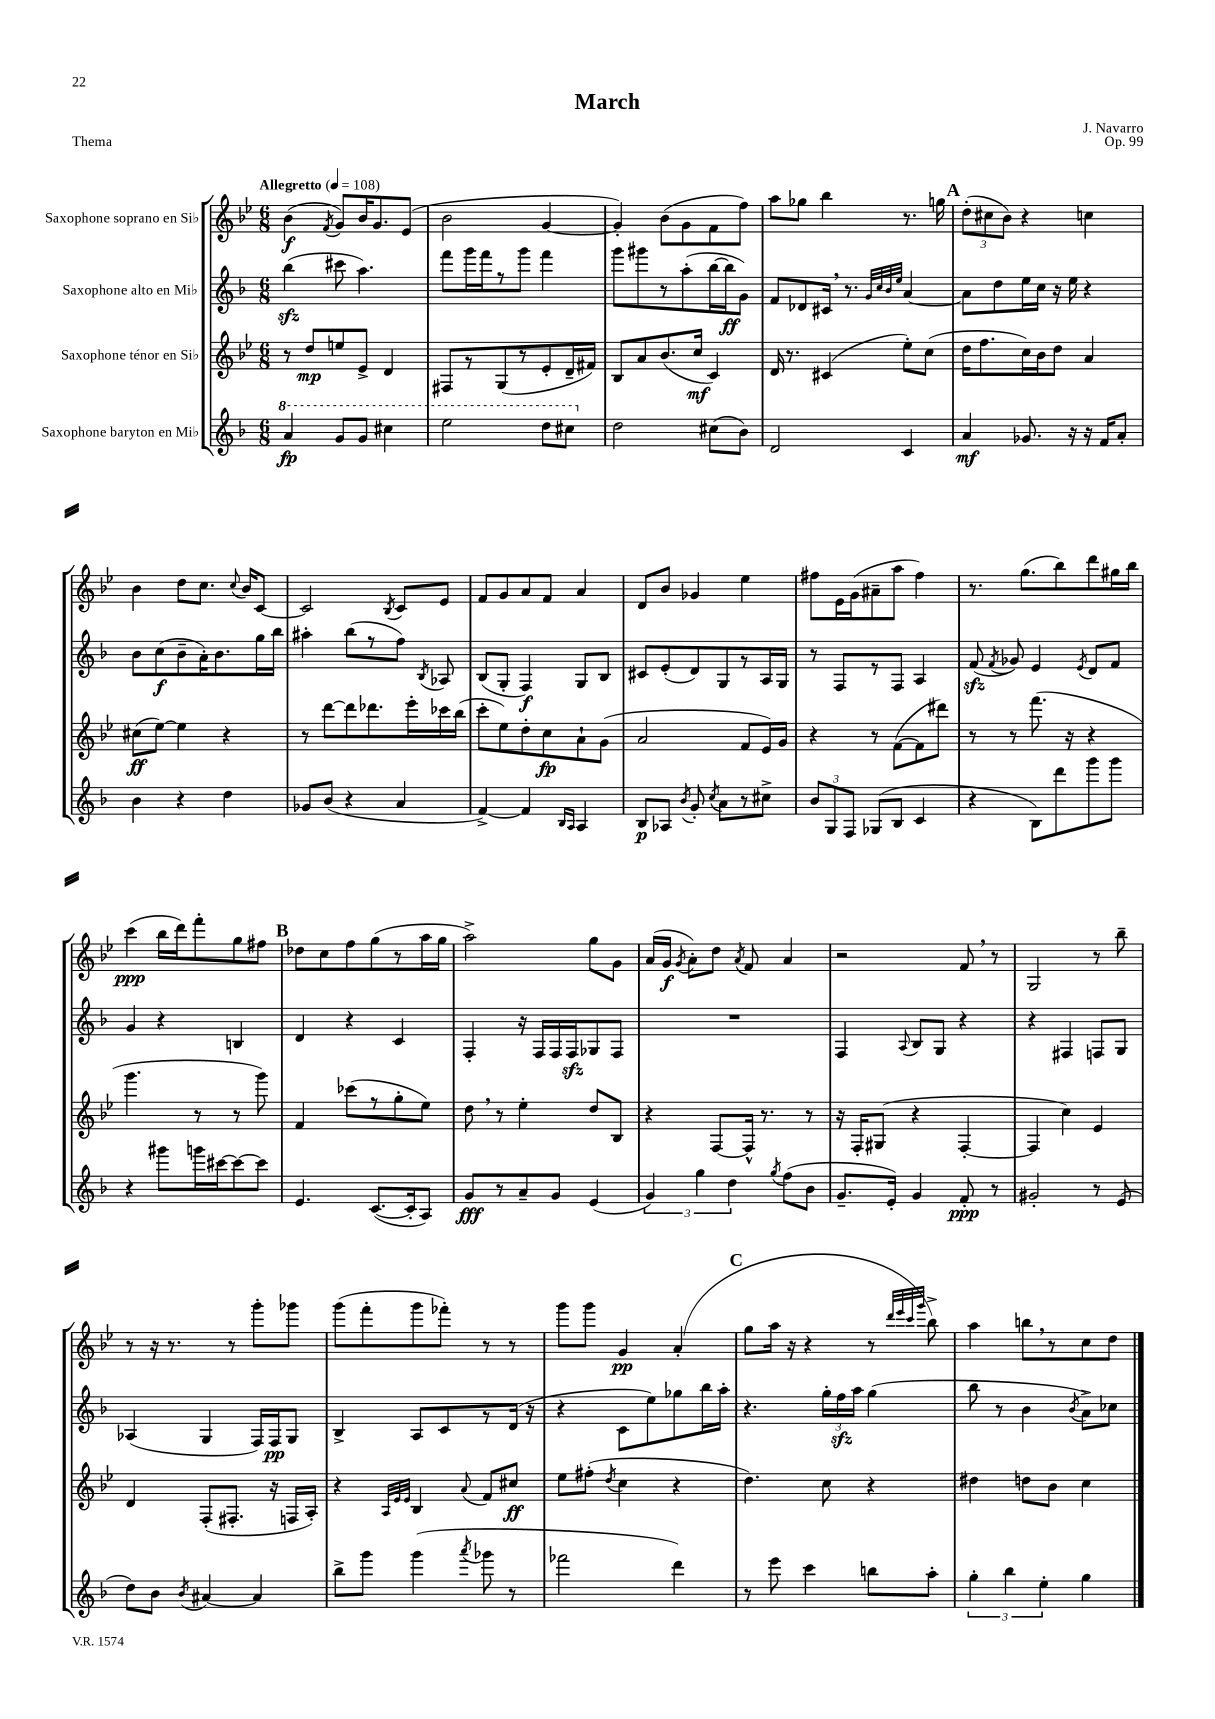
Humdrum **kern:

**kern	**dynam	**kern	**dynam	**kern	**dynam	**kern	**dynam
*part4	*part4	*part3	*part3	*part2	*part2	*part1	*part1
*staff4	*staff4	*staff3	*staff3	*staff2	*staff2	*staff1	*staff1
*I"Saxophone baryton en Mi♭	*	*I"Saxophone ténor en Si♭	*	*I"Saxophone alto en Mi♭	*	*I"Saxophone soprano en Si♭	*
*clefG2	*	*clefG2	*	*clefG2	*	*clefG2	*
*k[b-]	*	*k[b-e-]	*	*k[b-]	*	*k[b-e-]	*
*M6/8	*	*M6/8	*	*M6/8	*	*M6/8	*
*MM108	*	*MM108	*	*MM108	*	*MM108	*
*8va	*	*	*	*	*	*	*
=1	=1	=1	=1	=1	=1	=1	=1
!	!	!	!	!	!	!LO:TX:a:B:t=Allegretto	!
4aa/	fp	8r	.	(4bb-zz\	.	(4b-\	f
.	.	8dd/L	mp	.	.	.	.
.	.	.	.	.	.	8qf/	.
8gg/L	.	8een/	.	8ccc#X\	.	8g/L)	.
8gg/J	.	8e-^/J	.	4.aa\)	.	16b-/K	.
.	.	.	.	.	.	8.g/	.
4ccc#X\	.	4d/	.	.	.	.	.
.	.	.	.	.	.	(8e-/J	.
=2	=2	=2	=2	=2	=2	=2	=2
2eee\	.	8F#X/L	.	8fff\L	.	2b-\	.
.	.	8r	.	16ggg\L	.	.	.
.	.	.	.	16fff\J	.	.	.
.	.	(8G/	.	8r	.	.	.
.	.	8r	.	8ggg\J	.	.	.
8ddd\L	.	8e-'/	.	4fff\	.	[4g/	.
8ccc#X\J	.	16d~/L	.	.	.	.	.
.	.	16f#X/JJ)	.	.	.	.	.
=3	=3	=3	=3	=3	=3	=3	=3
*X8va	*	*	*	*	*	*	*
2dd\	.	8B-/L	.	8ggg\L	.	4g'/])	.
.	.	8a/	.	8ggg#X\	.	.	.
.	.	(8.b-/	.	8r	.	(8b-\L	.
.	.	.	.	(8aa'\	.	8g\	.
.	.	16cc/Jk	mf	.	.	.	.
(8cc#X\L	.	4c/)	.	[16bb-\L	.	8f\	.
.	.	.	.	16bb-\J]	ff	.	.
8b-\J)	.	.	.	8g\J)	.	8ff\J)	.
=4	=4	=4	=4	=4	=4	=4	=4
2d/	.	16d/	.	8f/L	.	8aa\L	.
.	.	8.r	.	.	.	.	.
.	.	.	.	8d-X/	.	8gg-X\J	.
.	.	(4c#X/	.	16c#X,/Jk	.	4bb-\	.
.	.	.	.	8.r	.	.	.
.	.	.	.	32qqg/LLL	.	.	.
.	.	.	.	32qqcc/	.	.	.
.	.	.	.	32qqb-/	.	.	.
.	.	.	.	32qqee/JJJ	.	.	.
4c/	.	8ee-'\L)	.	[4a/	.	8.r	.
.	.	(8cc\J	.	.	.	.	.
.	.	.	.	.	.	16ggn\	.
!!LO:REH:place=s1:t=A
=5	=5	=5	=5	=5	=5	=5	=5
4a/	mf	16dd\KL	.	8a\L]	.	(12dd'\L	.
.	.	8.ff\	.	.	.	.	.
.	.	.	.	.	.	12cc#X\	.
.	.	.	.	8dd\	.	.	.
.	.	.	.	.	.	12b-\J)	.
8.g-X/	.	16cc\L)	.	16ee\L	.	4r	.
.	.	16b-\J	.	16cc\JJ	.	.	.
.	.	8dd\J	.	16r	.	.	.
16r	.	.	.	16ee\	.	.	.
16r	.	4a/	.	4r	.	4ccn\	.
16f/KL	.	.	.	.	.	.	.
8a'/J	.	.	.	.	.	.	.
!!LO:LB:g=z
=6	=6	=6	=6	=6	=6	=6	=6
4b-\	.	(8cc#X\L	ff	8b-\L	.	4b-\	.
.	.	[8ee-\J)	.	(8cc\	f	.	.
4r	.	4ee-\]	.	8b-~\	.	8dd\L	.
.	.	.	.	16a'\K)	.	8.cc\J	.
.	.	.	.	8.b-\	.	.	.
4dd\	.	4r	.	.	.	.	.
.	.	.	.	.	.	8qqcc/	.
.	.	.	.	.	.	16b-/KL	.
.	.	.	.	16gg\L	.	[8c/J	.
.	.	.	.	16bb-\JJ	.	.	.
=7	=7	=7	=7	=7	=7	=7	=7
8g-X/L	.	8r	.	4aa#X'\	.	2c/]	.
(8b-/J	.	[8ddd\L	.	.	.	.	.
4r	.	8ddd\]	.	(8bb-\L	.	.	.
.	.	8.ddd-X\	.	8r	.	.	.
.	.	.	.	.	.	8qB-/	.
4a/	.	.	.	8ff\J)	.	8c/L	.
.	.	16eee-'\L	.	.	.	.	.
.	.	.	.	8qB-/	.	.	.
.	.	16ccc-X\	.	8A-X/	.	8e-/J	.
.	.	(16bb-\JJ	.	.	.	.	.
=8	=8	=8	=8	=8	=8	=8	=8
[4f^/)	.	8ccc'\L	.	(8B-/L	.	8f/L	.
.	.	8ee-\)	.	8G'/J	.	8g/	.
4f/]	.	8dd'\	.	4F/)	f	8a/	.
.	.	8cc\	fp	.	.	8f/J	.
16qqB-/LL	.	.	.	.	.	.	.
16qqA/JJ	.	.	.	.	.	.	.
4A/	.	8a`\	.	8G/L	.	4a/	.
.	.	(8g\J	.	8B-/J	.	.	.
=9	=9	=9	=9	=9	=9	=9	=9
8B-/L	p	2a/	.	8c#X/L	.	8d/L	.
8A-X/J	.	.	.	(8e'/	.	8b-/J	.
8qb-/	.	.	.	.	.	.	.
8g'/	.	.	.	8d/)	.	4g-X/	.
8qcc/	.	.	.	.	.	.	.
8a\L	.	.	.	8G/	.	.	.
8r	.	8f/L	.	8r	.	4ee-\	.
8cc#X^\J	.	16e-/L)	.	16A/L	.	.	.
.	.	16g/JJ	.	16G/JJ	.	.	.
=10	=10	=10	=10	=10	=10	=10	=10
12b-/L	.	4r	.	8r	.	8ff#X\L	.
12G/	.	.	.	.	.	.	.
.	.	.	.	8F/L	.	16e-\L	.
12F/J	.	.	.	.	.	.	.
.	.	.	.	.	.	(16g\J	.
(8G-X/L	.	8r	.	8r	.	8a#X~\	.
8B-/J	.	([8f\L	.	8F/J	.	8aa\J	.
4c/	.	8f\]	.	4A/	.	4ff#\)	.
.	.	8ddd#X\J)	.	.	.	.	.
=11	=11	=11	=11	=11	=11	=11	=11
4r	.	8r	.	(8fzz/	.	8.r	.
.	.	.	.	8qf/	.	.	.
.	.	8r	.	8g-X/)	.	.	.
.	.	.	.	.	.	(8.gg\L	.
8B-\L)	.	(8.fff\	.	4e/	.	.	.
8ddd\	.	.	.	.	.	8bb-\)	.
.	.	16r	.	.	.	.	.
.	.	.	.	8qe/	.	.	.
8ggg\	.	4r	.	8d/L	.	8ddd\	.
8ggg\J	.	.	.	8f/J	.	16gg#X\L	.
.	.	.	.	.	.	16bb-\JJ	.
!!LO:LB:g=z
=12	=12	=12	=12	=12	=12	=12	=12
4r	.	4.ggg\	.	4g/	.	(4ccc\	ppp
8ggg#X\L	.	.	.	4r	.	16bb-\LL	.
.	.	.	.	.	.	16ddd\J)	.
16gggn\L	.	8r	.	.	.	8fff'\	.
[16ccc#X\J	.	.	.	.	.	.	.
8ccc#\_	.	8r	.	4Bn/	.	8gg\	.
8ccc#\J]	.	8ggg\)	.	.	.	8ff#X\J	.
!!LO:REH:place=s1:t=B
=13	=13	=13	=13	=13	=13	=13	=13
4.e/	.	4f/	.	4d/	.	8dd-X\L	.
.	.	.	.	.	.	8cc\	.
.	.	(8ccc-X\L	.	4r	.	8ff\	.
([8.c/L	.	8r	.	.	.	(8gg\	.
.	.	8gg'\	.	4c/	.	8r	.
16c'/k]	.	.	.	.	.	.	.
8A/J)	.	8ee-\J)	.	.	.	16aa\L	.
.	.	.	.	.	.	16gg\JJ	.
=14	=14	=14	=14	=14	=14	=14	=14
8g/L	fff	8dd,\	.	4F'/	.	2aa^\)	.
8r	.	8r	.	.	.	.	.
8a~/	.	4ee-'\	.	16r	.	.	.
.	.	.	.	16F/LL	.	.	.
8g/J	.	.	.	16F/	.	.	.
.	.	.	.	16Fzz/J	.	.	.
(4e/	.	8dd/L	.	8G-X/	.	8gg\L	.
.	.	8B-/J	.	8F/J	.	8g\J	.
=15	=15	=15	=15	=15	=15	=15	=15
6g/)	.	4r	.	2.r	.	(16a/LL	.
.	.	.	.	.	.	16g/JJ	f
.	.	.	.	.	.	8qg/	.
.	.	.	.	.	.	8a'\L)	.
6gg\	.	.	.	.	.	.	.
.	.	[8F/L	.	.	.	8dd\J	.
6dd\	.	.	.	.	.	.	.
.	.	.	.	.	.	8qa/	.
.	.	16F^^/Jk]	.	.	.	8f/	.
.	.	8.r	.	.	.	.	.
8qgg/	.	.	.	.	.	.	.
(8ff\L	.	.	.	.	.	4a/	.
8b-\J	.	8r	.	.	.	.	.
=16	=16	=16	=16	=16	=16	=16	=16
8.g~/L	.	16r	.	4F/	.	2r	.
.	.	16F'/KL	.	.	.	.	.
.	.	(8G#X/J	.	.	.	.	.
16e'/Jk)	.	.	.	.	.	.	.
.	.	.	.	8qqA/	.	.	.
4g/	.	4r	.	8B-/L	.	.	.
.	.	.	.	8G/J	.	.	.
8f'/	ppp	[4F'/	.	4r	.	8f,/	.
8r	.	.	.	.	.	8r	.
=17	=17	=17	=17	=17	=17	=17	=17
2g#X'/	.	4F/]	.	4r	.	2G/	.
.	.	4cc\)	.	4F#X/	.	.	.
8r	.	4e-/	.	8Fn/L	.	8r	.
(8e/	.	.	.	8G/J	.	8bb-~\	.
!!LO:LB:g=z
=18	=18	=18	=18	=18	=18	=18	=18
8dd\L)	.	4d/	.	(4A-X/	.	8r	.
8b-\J	.	.	.	.	.	16r	.
.	.	.	.	.	.	8.r	.
8qb-/	.	.	.	.	.	.	.
[4a#X/	.	(8F'/L	.	4G/	.	.	.
.	.	8.F#X'/J	.	.	.	8r	.
4a#/]	.	.	.	16F/LL)	.	8ggg'\L	.
.	.	16r	.	16F/J	pp	.	.
.	.	16Fn/LL	.	8G/J	.	8ggg-X\J	.
.	.	16A'/JJ)	.	.	.	.	.
=19	=19	=19	=19	=19	=19	=19	=19
8bb-^\L	.	4r	.	4B-^/	.	(8ggg\L	.
8ggg\J	.	.	.	.	.	8fff'\	.
.	.	32qqA/LLL	.	.	.	.	.
.	.	32qqe-/	.	.	.	.	.
.	.	32qqe-/JJJ	.	.	.	.	.
(4ggg\	.	4B-/	.	8A/L	.	8ggg\	.
.	.	.	.	8c/	.	8fff-X'\J)	.
8qaaa/	.	8qqa/	.	.	.	.	.
8ggg-X\	.	8f/L	.	8r	.	8r	.
8r	.	8cc#X/J	ff	(16d/Jk	.	8r	.
.	.	.	.	16r	.	.	.
=20	=20	=20	=20	=20	=20	=20	=20
2fff-X\	.	8ee-\L	.	4r	.	8ggg\L	.
.	.	(8ff#X'\J	.	.	.	8ggg\J	.
.	.	8qdd/	.	.	.	.	.
.	.	4cc\	.	8c\L	.	4g/	pp
.	.	.	.	8ee\)	.	.	.
4ddd\)	.	4r	.	8gg-X\	.	(4a'/	.
.	.	.	.	16bb-\L	.	.	.
.	.	.	.	16aa'\JJ	.	.	.
!!LO:REH:place=s1:t=C
=21	=21	=21	=21	=21	=21	=21	=21
8r	.	4.dd\)	.	4.r	.	8gg\L	.
8eee\	.	.	.	.	.	16aa\Jk	.
.	.	.	.	.	.	16r	.
4ccc\	.	.	.	.	.	4r	.
.	.	8cc\	.	24gg'\LL	.	.	.
.	.	.	.	24ffzz\	.	.	.
.	.	.	.	24aa\JJ	.	.	.
8bbn\L	.	4r	.	(4gg\	.	8r	.
.	.	.	.	.	.	32qqddd/LLL	.
.	.	.	.	.	.	32qqeee-/	.
.	.	.	.	.	.	32qqccc/	.
.	.	.	.	.	.	32qqggg/JJJ	.
8aa'\J	.	.	.	.	.	8bb-^\)	.
=22	=22	=22	=22	=22	=22	=22	=22
6gg'\	.	4dd#X\	.	8bb-\	.	4aa\	.
.	.	.	.	8r	.	.	.
6bb-\	.	.	.	.	.	.	.
.	.	8ddn\L	.	4b-\	.	8bbn,\L	.
6ee'\	.	.	.	.	.	.	.
.	.	8b-\J	.	.	.	8r	.
.	.	.	.	8qb-/	.	.	.
4gg\	.	4cc\	.	8a^\L)	.	8cc\	.
.	.	.	.	8cc-X\J	.	8dd\J	.
==	==	==	==	==	==	==	==
*-	*-	*-	*-	*-	*-	*-	*-
